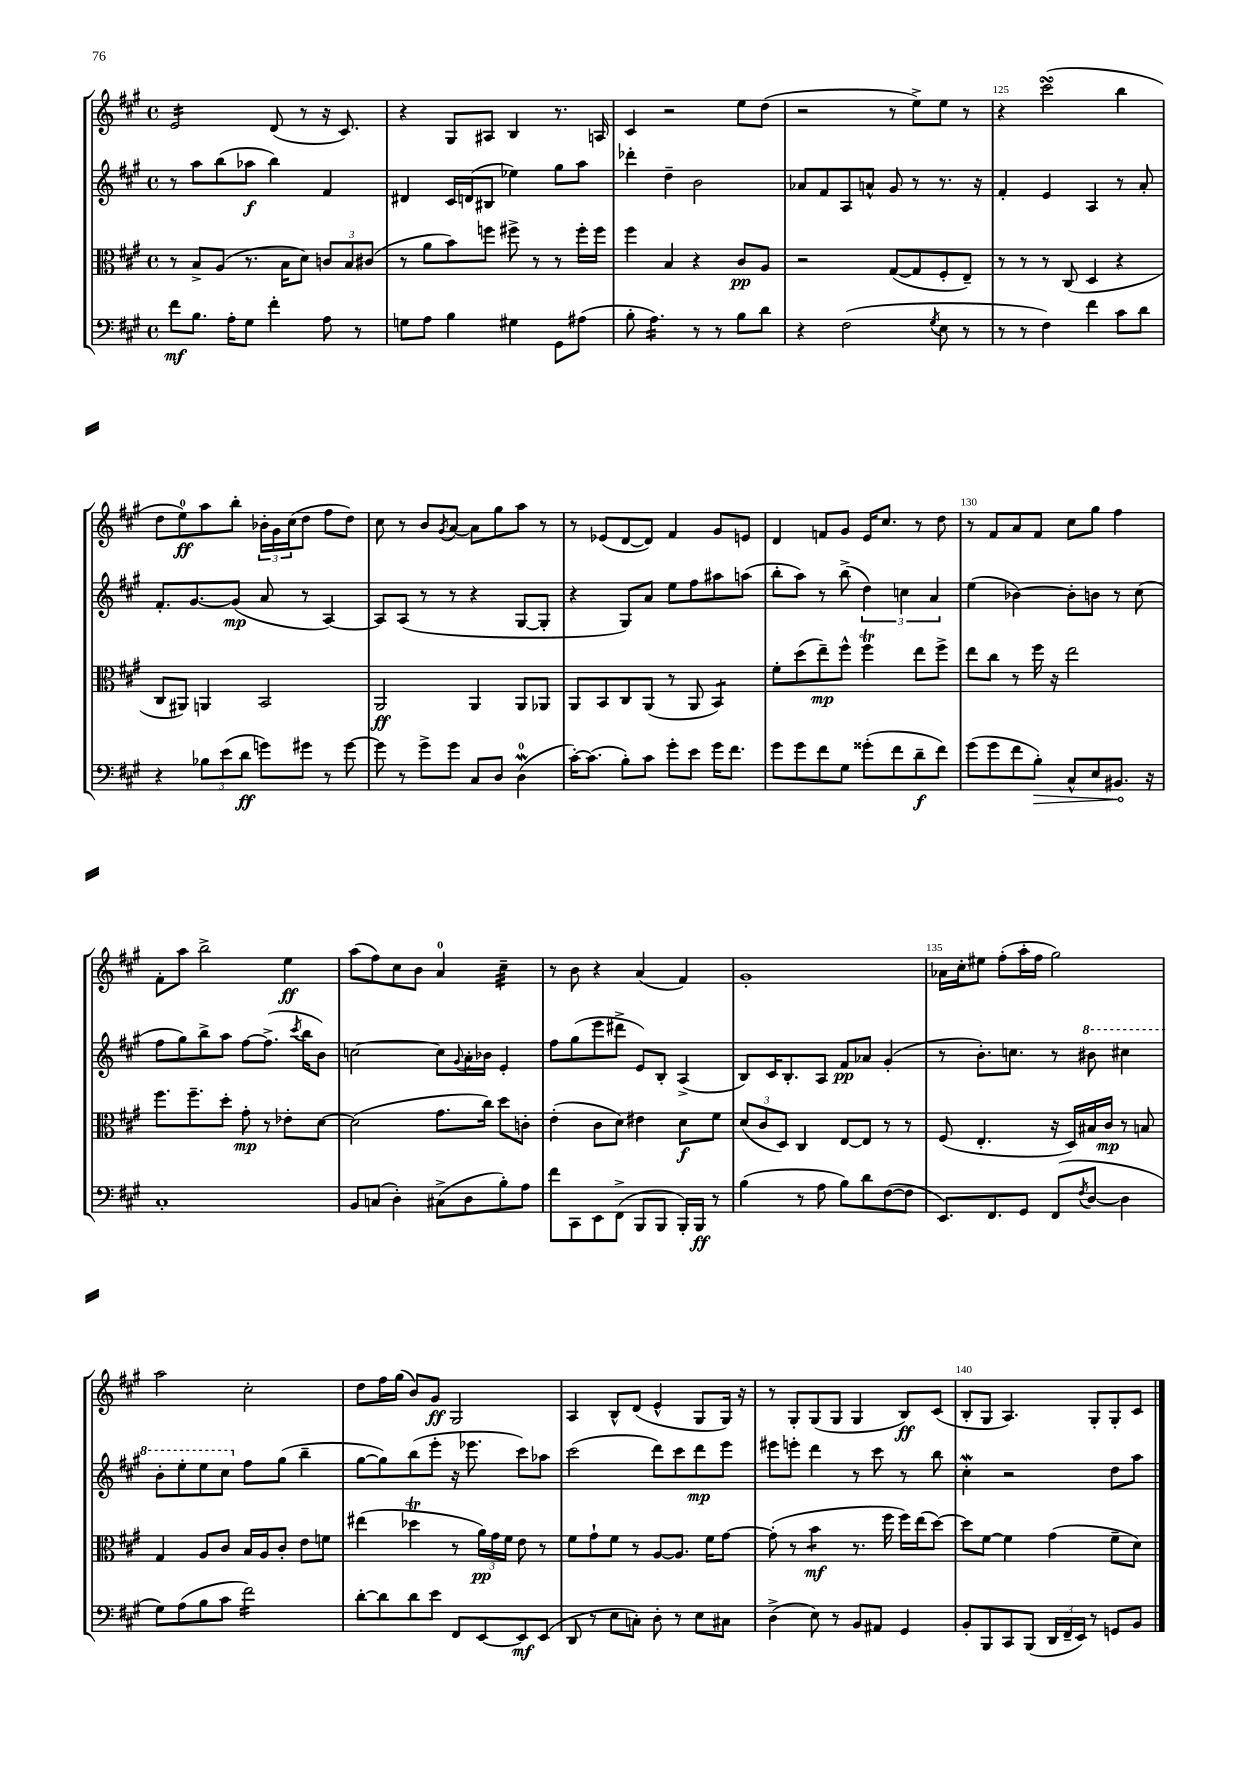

**kern	**kern	**kern	**kern
*staff4	*staff3	*staff2	*staff1
*clefF4	*clefC3	*clefG2	*clefG2
*k[f#c#g#]	*k[f#c#g#]	*k[f#c#g#]	*k[f#c#g#]
*M4/4	*M4/4	*M4/4	*M4/4
*met(c)	*met(c)	*met(c)	*met(c)
8f#	8r	8r	2e
8.B	8B^	8aa	.
.	(8A	(8bb	.
16A'	.	.	.
8G#	8.r	8aa-	.
4f#'	.	4bb)	(8d
.	16B	.	.
.	8d)	.	8r
8A	12c	4f#	16r
.	.	.	8.c#)
.	12B	.	.
8r	.	.	.
.	(12c#	.	.
=	=	=	=
8G	8r	4d#	4r
8A	8a	.	.
4B	8b)	16c#	8G#
.	.	(16d	.
.	8ff	8B#	8A#
4G#	8ff#^	4ee-)	4B
.	8r	.	.
8GG#	8r	8gg#	8.r
(8A#	16ff#'	8aa	.
.	16ff#	.	16A
=	=	=	=
8B'	4ff#	4ddd-'	4c#
4.A)	.	.	.
.	4B	4dd~	2r
8r	4r	2b	.
8r	.	.	.
8B	8c#	.	8ee
8d	8A	.	(8dd
=	=	=	=
4r	2r	8a-	2r
.	.	8f#	.
(2F#	.	8A	.
.	.	8a^^	.
.	([8G#	8g#	8r
.	8G#]	8r	8ee^)
8qG#	.	.	.
8E	8F#'	8.r	8ee
8r	8E~)	.	8r
.	.	16r	.
=	=	=	=
8r	8r	4f#'	4r
8r	8r	.	.
4F#)	8r	4e	(2ccc#
.	(8C#	.	.
4f#	4D	4A	.
8c#	4r	8r	4bb
8d	.	8a'	.
=	=	=	=
4r	8C#	8.f#'	8dd
.	8AA#)	.	8ee)
.	.	[8.g#	.
12B-	4AA	.	8aa
(12e	.	.	.
.	.	(8g#]	8bb'
12d	.	.	.
8g)	2BB	8a	24b-'
.	.	.	24g#
.	.	.	(24cc#
8g#	.	8r	8dd
8r	.	[4A)	8ff#
[8g#	.	.	8dd)
=	=	=	=
8g#]	2AA	8A]	8cc#
8r	.	(8A	8r
8g#^	.	8r	8b
.	.	.	8qg#
8g#	.	8r	[8a
8C#	4AA	4r	8a]
8D	.	.	8gg#
(4D	8AA	[8G#	8aa
.	8AA-	8G#']	8r
=	=	=	=
[16c#')	8AA	4r	8r
(8.c#]	.	.	.
.	8BB	.	(8e-
8B')	8C#	8G#)	[8d
8c#	(8AA	8a	8d])
8g#'	8r	8ee	4f#
8e	8AA	8ff#	.
16g#	4BB)	8aa#	8g#
8.f#	.	.	.
.	.	(8aa	8e
=	=	=	=
8g#	8f#'	8bb'	4d
8g#	(8dd	8aa)	.
8f#	8ee~)	8r	8f
8G#	8ff#^^	(8bb^	8g#
(8g##'	4ff#	6dd)	16e
.	.	.	8.cc#
8f#	.	.	.
.	.	6cc	.
8d~	8ee	.	8r
.	.	6a	.
8f#)	8ff#^	.	8dd
=	=	=	=
(8g#	8ee	(4ee	8r
8g#	8cc#	.	8f#
8f#	8r	[4b-)	8a
8B')	16ff#	.	8f#
.	16r	.	.
8C#^^	2ee	8b-']	8cc#
8E	.	8b	8gg#
8.BB#	.	8r	4ff#
.	.	(8cc#	.
16r	.	.	.
=	=	=	=
1C#'	8.ff#	8ff#	8f#'
.	.	8gg#)	8aa
.	8.ff#~	.	.
.	.	8bb^	2bb^
.	8dd'	8aa	.
.	8g#'	[8ff#	.
.	8r	(8.ff#^]	.
.	8e-'	.	4ee
.	.	8qccc#	.
.	.	16bb	.
.	[8d	8b)	.
=	=	=	=
8BB	(2d]	[2cc	(8aa
(8C	.	.	8ff#)
4D')	.	.	8cc#
.	.	.	8b
(8C#^	8.g#	8cc]	4a
.	.	8qqg#	.
8D	.	16a'	.
.	16cc#)	16b-	.
8B')	8dd	4e'	4cc#~
8A	8c'	.	.
=	=	=	=
8f#	(4e'	8ff#	8r
8CC#	.	(8gg#	8b
8EE	8c#	8eee	4r
(8FF#^	8d)	8ddd#^	.
8BBB	4e#	8e)	(4a
8BBB	.	8B'	.
16BBB')	8d	(4A^	4f#)
16BBB	.	.	.
8r	8f#	.	.
=	=	=	=
(4B	(12d	8B)	1g#'
.	12c#	.	.
.	.	16c#	.
.	12D)	.	.
.	.	8.B'	.
8r	4C#	.	.
8A	.	8A	.
8B)	[8E	8f#	.
8d	8E]	8a-	.
([8F#	8r	(4g#'	.
8F#]	8r	.	.
=	=	=	=
8.EE)	(8F#	8r	16a-
.	.	.	16cc#'
.	4.E'	8.b')	8ee#
8.FF#	.	.	.
.	.	.	(8ff#'
.	.	8.cc	.
8GG#	.	.	16aa'
.	.	.	16ff#
(8FF#	16r	8r	2gg#)
.	16D)	.	.
8qF#	.	.	.
[8D	16B#	8bb#	.
.	16c#	.	.
4D]	8r	4ccc#	.
.	8B	.	.
=	=	=	=
8G#)	4G#	8bb'	2aa
(8A	.	8eee'	.
8B	8A	8eee	.
8c#	8c#	8ccc#	.
2f#)	16B	8ff#	2cc#'
.	16A	.	.
.	8c#'	(8gg#	.
.	8e	4bb~	.
.	8f	.	.
=	=	=	=
[8d'	(4ee#	[8gg#	8dd
8d]	.	8gg#])	16ff#
.	.	.	(16gg#
8d	4dd-	(8bb	8b)
8e	.	8eee'	8g#
8FF#	8r	16r	2G#
.	.	8.eee-	.
[8EE	24a)	.	.
.	24g#	.	.
.	24f#	.	.
8EE]	8e	8ccc#)	.
(8EE	8r	8aa-	.
=	=	=	=
8DD	8f#	(2ccc#	4A
8r	8g#`	.	.
8E	8f#	.	8B^^
8C')	8r	.	(8d
8D'	[8A	8ddd)	4e^^
8r	8.A]	8ccc#	.
8E	.	8ddd	8G#
.	16f#	.	.
8C#	[8g#	8eee	16G#)
.	.	.	16r
=	=	=	=
(4D^	(8g#']	8eee#	8r
.	8r	8eee'	8G#'
8E)	4b	4ddd	(8G#
8r	.	.	8G#
8BB	8.r	8r	4G#
8AA#	.	8ccc#	.
.	16ff#	.	.
4GG#	16ff#)	8r	8B)
.	(16ee	.	.
.	[8dd)	8bb	(8c#
=	=	=	=
8BB'	8dd]	4cc#'	8B'
8BBB	[8f#	.	8G#
8CC#	4f#]	2r	4.A)
(8BBB	.	.	.
24DD	(4g#	.	.
24FF#~	.	.	.
24EE)	.	.	.
8r	.	.	8G#'
8GG	8f#~	8dd	8G#'
8BB	8d)	8aa	8c#
==	==	==	==
*-	*-	*-	*-
